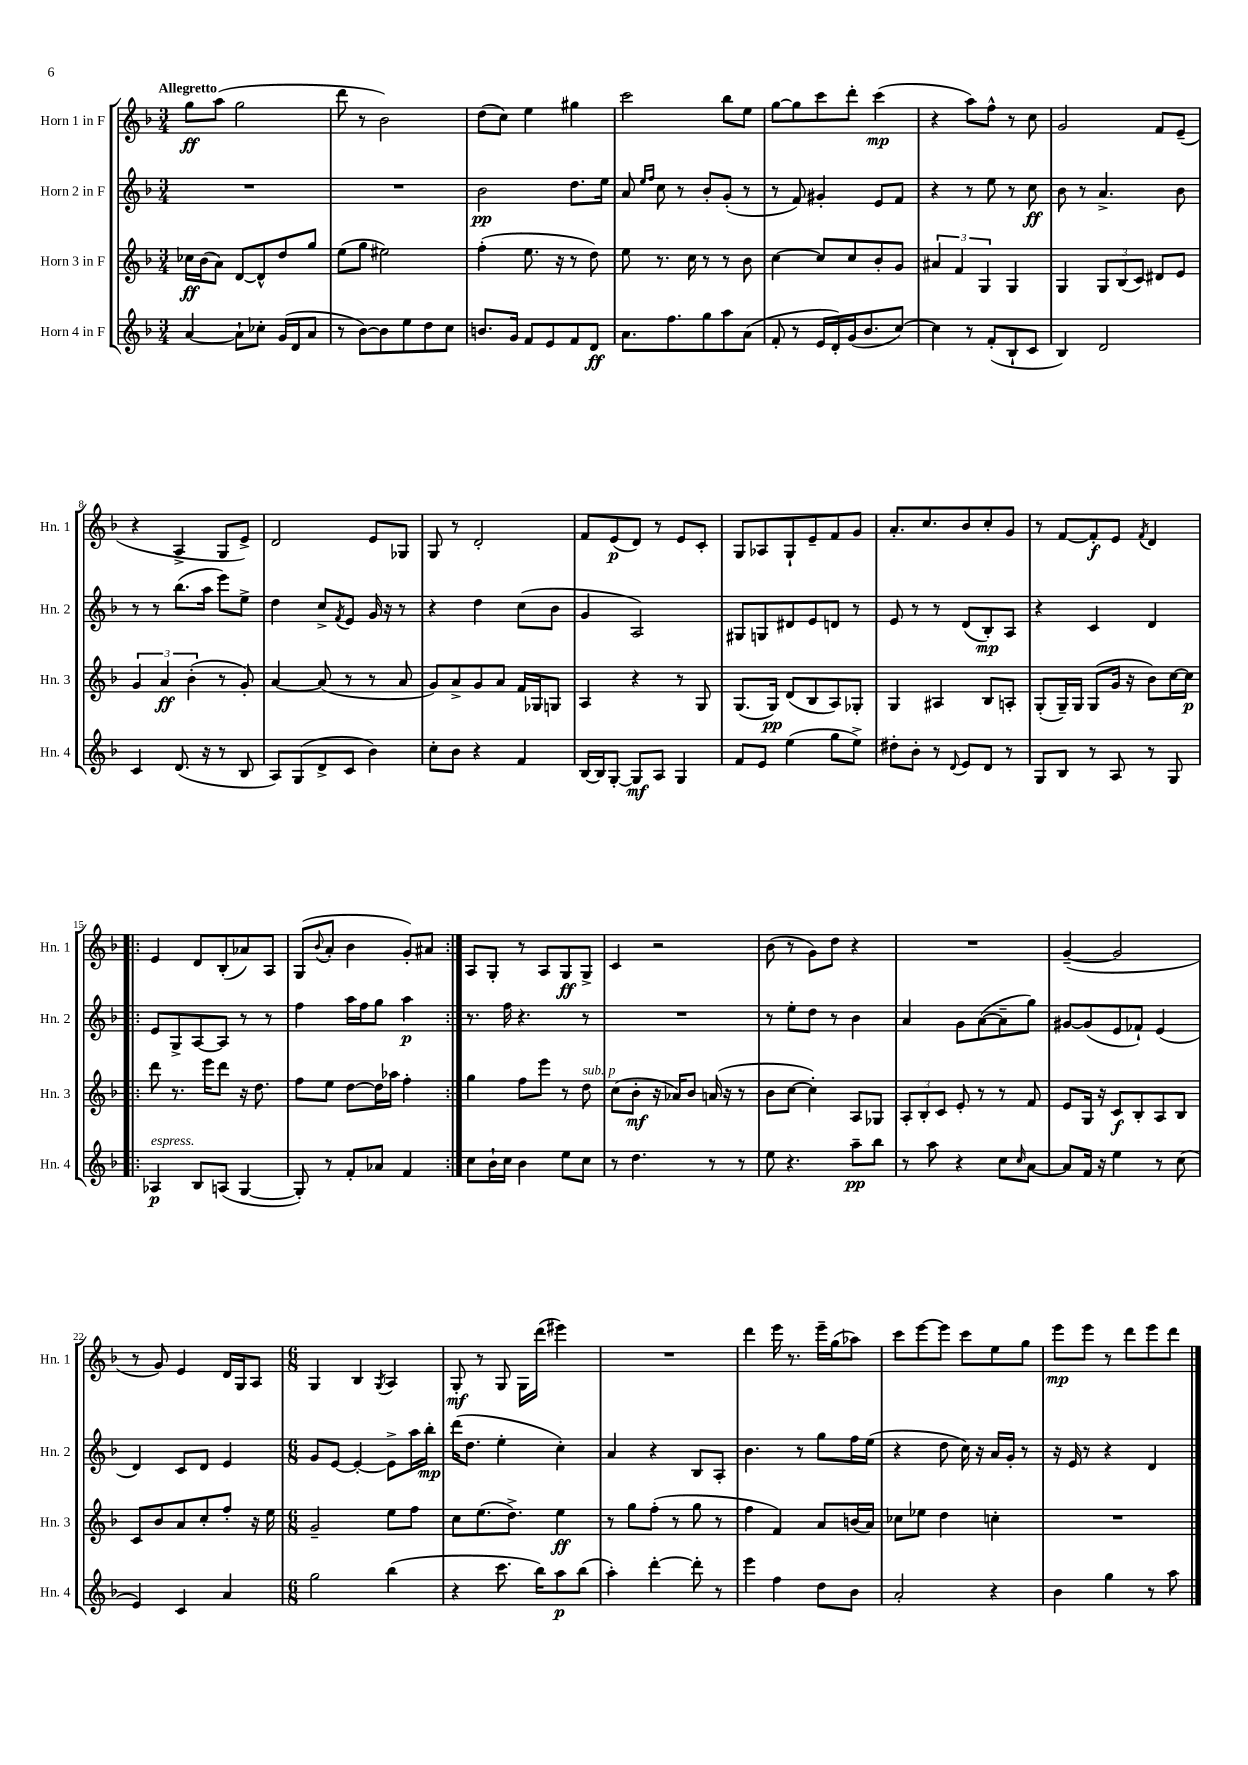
<<
\new StaffGroup <<
\new Staff = "s0" \with { instrumentName = "Horn 1 in F" shortInstrumentName = "Hn. 1" } {
    \clef treble \key f \major \numericTimeSignature \time 3/4 \tempo "Allegretto"
    g''8\ff a''8( g''2 |
    d'''8 r8 bes'2) |
    d''8( c''8) e''4 gis''4 |
    c'''2 bes''8 e''8 |
    g''8~ g''8 c'''8 d'''8-. c'''4\mp( |
    r4 a''8) f''8-^ r8 c''8 |
    g'2 f'8 e'8--( |
    r4 a4-> g8 e'8->) |
    d'2 e'8 ges8 |
    g8 r8 d'2-. |
    f'8 e'8\p( d'8) r8 e'8 c'8-. |
    g8 aes8 g8-! e'8-- f'8 g'8 |
    a'8.-. c''8. bes'8 c''8-. g'8 |
    r8 f'8~ f'8-.\f e'8 \acciaccatura { f'8 } d'4 |
    \repeat volta 2 { e'4 d'8 bes8-.( aes'8) a8 |
    g8( \appoggiatura { bes'8 } a'8-. bes'4 g'8-.) ais'8 | }
    a8 g8-. r8 a8 g8\ff g8-> |
    c'4 r2 |
    bes'8( r8 g'8) d''8 r4 |
    R2. |
    g'4~--( g'2 |
    r8 g'8) e'4 d'16 g16 a8 |
    \numericTimeSignature \time 6/8 g4 bes4 \acciaccatura { g8 } a4 |
    g8-.\mf r8 g8 g16 d'''16( eis'''4) |
    R2. |
    d'''4 e'''16 r8. e'''16-- g''16( aes''8) |
    c'''8 e'''8~ e'''8 c'''8 e''8 g''8 |
    e'''8\mp e'''8 r8 d'''8 e'''8 d'''8 \bar "|." |
}
\new Staff = "s1" \with { instrumentName = "Horn 2 in F" shortInstrumentName = "Hn. 2" } {
    \clef treble \key f \major \numericTimeSignature \time 3/4
    R2. |
    R2. |
    bes'2\pp d''8. e''16 |
    a'8 \grace { e''16 f''16 } c''8 r8 bes'8-. g'8-.( r8 |
    r8 f'8) gis'4-. e'8 f'8 |
    r4 r8 e''8 r8 c''8\ff |
    bes'8 r8 a'4.-> bes'8 |
    r8 r8 bes''8.( a''16 e'''8) e''8-> |
    d''4 c''8-> \acciaccatura { f'8 } e'8 g'16 r16 r8 |
    r4 d''4 c''8( bes'8 |
    g'4 a2) |
    gis8 g8 dis'8 e'8 d'8 r8 |
    e'8 r8 r8 d'8( bes8-.\mp) a8 |
    r4 c'4 d'4 |
    \repeat volta 2 { e'8 g8-> a8~ a8 r8 r8 |
    f''4 a''16 f''16 g''8 a''4\p | }
    r8. f''16 r4. r8 |
    R2. |
    r8 e''8-. d''8 r8 bes'4 |
    a'4 g'8 a'8~( a'8-- g''8) |
    gis'8~ gis'8( e'8 fes'8-!) e'4( |
    d'4) c'8 d'8 e'4 |
    \numericTimeSignature \time 6/8 g'8 e'8~ e'4~-. e'8-> a''16 bes''16-.\mp |
    d'''16( d''8. e''4-. c''4-.) |
    a'4 r4 bes8 a8-. |
    bes'4. r8 g''8 f''16 e''16( |
    r4 d''8 c''16) r16 a'16 g'16-. r8 |
    r16 e'16 r8 r4 d'4 \bar "|." |
}
\new Staff = "s2" \with { instrumentName = "Horn 3 in F" shortInstrumentName = "Hn. 3" } {
    \clef treble \key f \major \numericTimeSignature \time 3/4
    ces''16\ff bes'16( a'8) d'8~ d'8-^ d''8 g''8 |
    e''8( g''8 eis''2) |
    f''4-.( e''8. r16 r8 d''8) |
    e''8 r8. c''16 r8 r8 bes'8 |
    c''4~ c''8 c''8 bes'8-. g'8 |
    \tuplet 3/2 { ais'4 f'4 g4 } g4 |
    g4 \tuplet 3/2 { g8 bes8( c'8) } dis'8 e'8 |
    \tuplet 3/2 { g'4 a'4\ff bes'4-.( } r8 g'8-.) |
    a'4~ a'8( r8 r8 a'8 |
    g'8) a'8-> g'8 a'8 f'16 ges16 g8 |
    a4 r4 r8 g8 |
    g8.( g16\pp) d'8( bes8 a8) ges8-. |
    g4 ais4 bes8 a8-. |
    g8-.( g16--) g16 g8( g'16 r16 bes'8) c''16~ c''16\p |
    \repeat volta 2 { d'''8 r8. e'''16 d'''8 r16 d''8. |
    f''8 e''8 d''8~ d''16 aes''16 f''4-. | }
    g''4 f''8 e'''8 r8 d''8^\markup { \italic "sub. p" } |
    c''8( bes'8-.\mf r16 aes'16) bes'8 a'16( r16 r8 |
    bes'8 c''8~ c''4-.) a8 ges8 |
    \tuplet 3/2 { a8-. bes8-. c'8 } e'8-. r8 r8 f'8 |
    e'8 g16 r16 c'8\f bes8-. a8 bes8 |
    c'8 bes'8 a'8 c''8-. f''8-. r16 e''16 |
    \numericTimeSignature \time 6/8 g'2-- e''8 f''8 |
    c''8 e''8.( d''8.->) e''4\ff |
    r8 g''8 f''8-.( r8 g''8 r8 |
    f''4 f'4) a'8 b'16( a'16) |
    ces''8 ees''8 d''4 c''4-. |
    R2. \bar "|." |
}
\new Staff = "s3" \with { instrumentName = "Horn 4 in F" shortInstrumentName = "Hn. 4" } {
    \clef treble \key f \major \numericTimeSignature \time 3/4
    a'4~ a'8-! ces''8-. g'16( d'16 a'8 |
    r8 bes'8~) bes'8 e''8 d''8 c''8 |
    b'8. g'16 f'8 e'8 f'8 d'8\ff |
    a'8. f''8. g''8 a''8 a'8( |
    f'8-. r8 e'16 d'16-.) g'16( bes'8. c''8~) |
    c''4 r8 f'8-.( bes8-! c'8 |
    bes4) d'2 |
    c'4 d'8.( r16 r8 bes8 |
    a8) g8( d'8-> c'8 bes'4) |
    c''8-. bes'8 r4 f'4 |
    bes16~ bes16 g8~-. g8\mf a8 g4 |
    f'8 e'8 e''4( g''8 e''8->) |
    dis''8-. bes'8-. r8 \appoggiatura { d'8 } e'8 d'8 r8 |
    g8 bes8 r8 a8 r8 g8 |
    \repeat volta 2 { aes4\p^\markup { \italic "espress." } bes8 a8( g4~ |
    g8-.) r8 f'8-. aes'8 f'4 | }
    c''8 bes'16-! c''16 bes'4 e''8 c''8 |
    r8 d''4. r8 r8 |
    e''8 r4. a''8--\pp bes''8 |
    r8 a''8 r4 c''8 \grace { c''16 } a'8~ |
    a'8 f'16 r16 e''4 r8 c''8( |
    e'4) c'4 a'4 |
    \numericTimeSignature \time 6/8 g''2 bes''4( |
    r4 c'''8. bes''16) a''8\p bes''8( |
    a''4-.) d'''4~-. d'''8-. r8 |
    e'''4 f''4 d''8 bes'8 |
    a'2-. r4 |
    bes'4 g''4 r8 a''8 \bar "|." |
}
>>
>>
